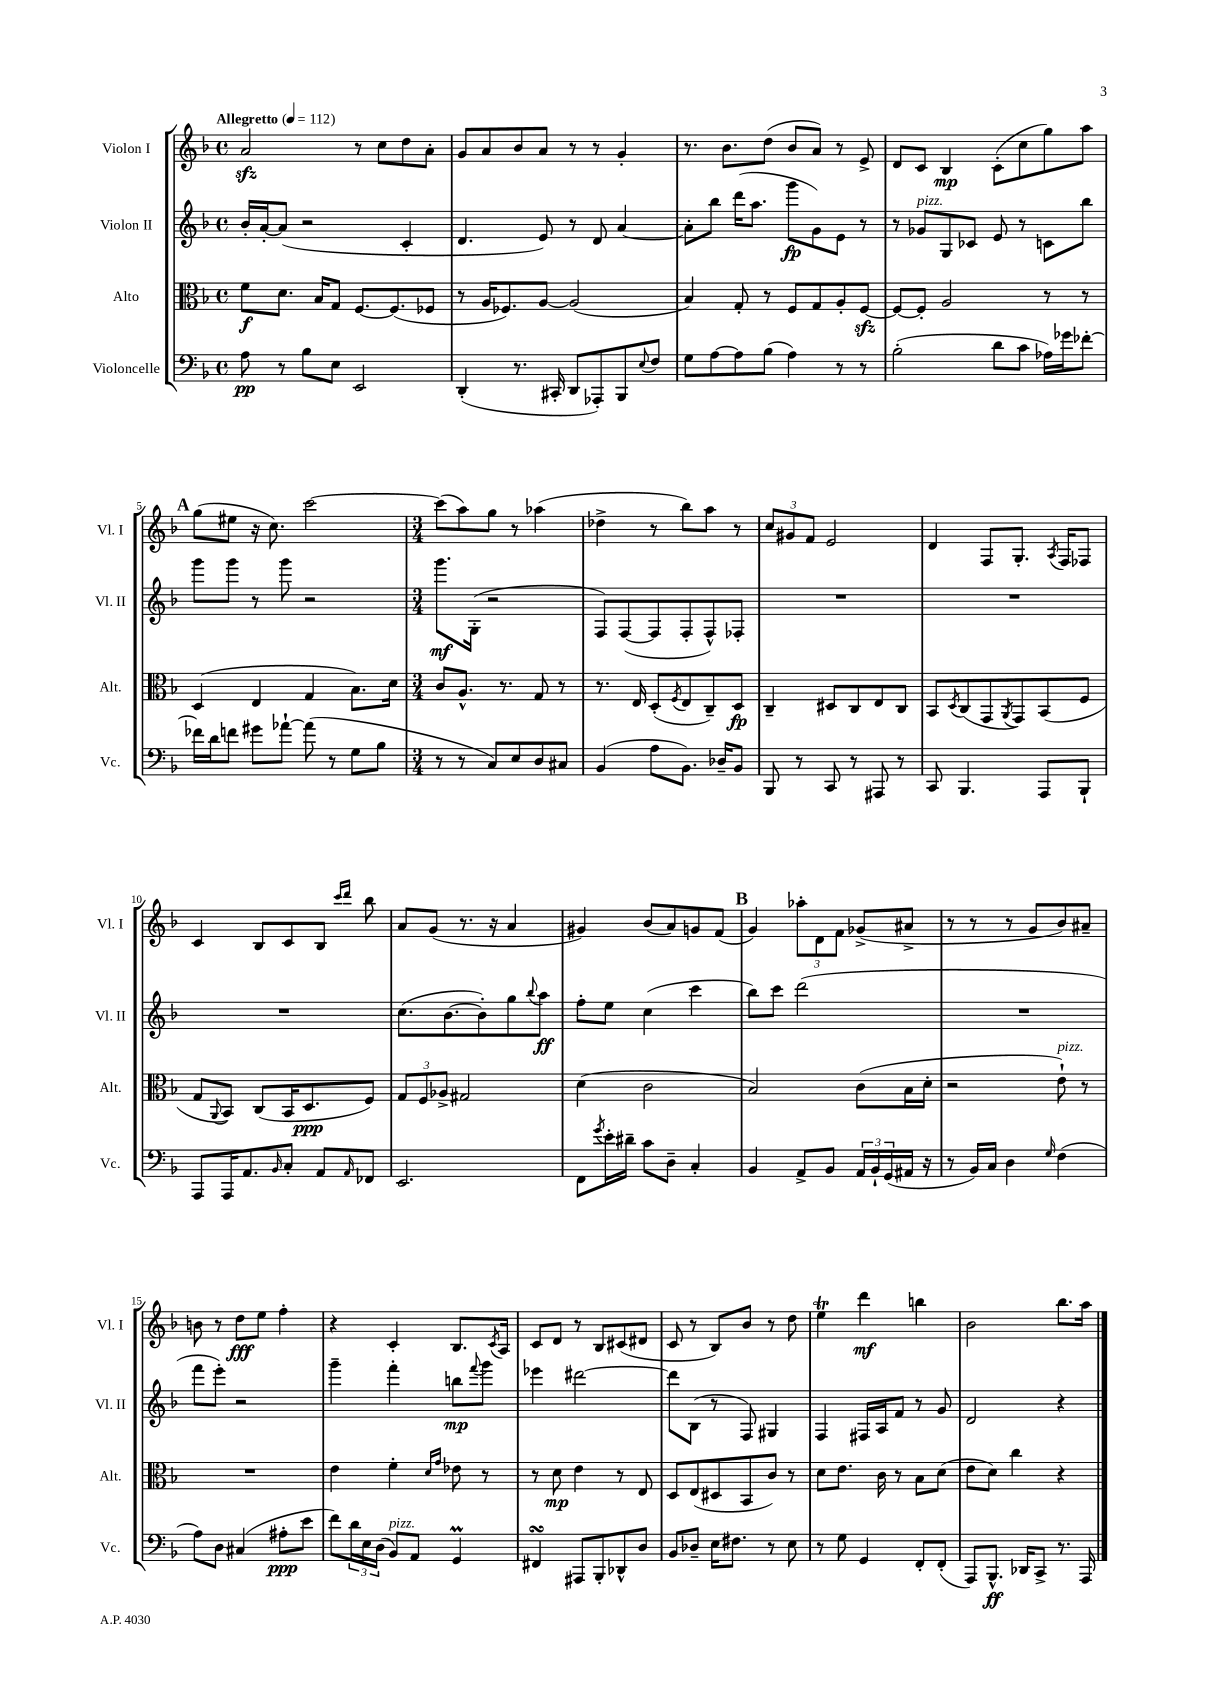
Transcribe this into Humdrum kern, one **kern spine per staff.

**kern	**kern	**kern	**kern
*staff4	*staff3	*staff2	*staff1
*clefF4	*clefC3	*clefG2	*clefG2
*k[b-]	*k[b-]	*k[b-]	*k[b-]
*M4/4	*M4/4	*M4/4	*M4/4
*met(c)	*met(c)	*met(c)	*met(c)
*MM112	*MM112	*MM112	*MM112
8A	8f	16b-'	2a
.	.	[16a'	.
8r	8.d	(8a]	.
8B-	.	2r	.
.	16B-	.	.
8E	8G	.	.
2EE	[8.F	.	8r
.	.	.	8cc
.	(8.F]	.	.
.	.	4c'	8dd
.	8F-	.	8a'
=	=	=	=
(4DD'	8r	4.d	8g
.	16A	.	8a
.	8.F-)	.	.
8.r	.	.	8b-
.	[8A	8e)	8a
16CC#'	.	.	.
8DD	(2A]	8r	8r
8AAA-')	.	8d	8r
8BBB-	.	[4a	4g'
8qqE	.	.	.
8F	.	.	.
=	=	=	=
8G	4B-)	8a']	8.r
[8A	.	8bb-	.
.	.	.	8.b-
8A]	8G'	(16ddd	.
.	.	8.aa	.
(8B-	8r	.	(8dd
4A)	8F	8ggg	8b-
.	8G	8g)	8a)
8r	8A'	8e	8r
8r	[8F	8r	8e^
=	=	=	=
(2B-'	8F_	8r	8d
.	8F']	8g-	8c
.	2A	8G	4B-
.	.	8c-	.
8d	.	8e	(8c'
8c	.	8r	8cc
16A-)	8r	8c	8gg)
16g-	.	.	.
[8f-'	8r	8bb-	8aa
=	=	=	=
16f-]	(4D	8ggg	(8gg
16d	.	.	.
8f	.	8ggg	8ee#
8g#	4E	8r	16r
.	.	.	8.cc)
[8a-`	.	8ggg	.
(8a-]	4G	2r	[2ccc
8r	.	.	.
8G	8.B-)	.	.
8B-	.	.	.
.	16d	.	.
=	=	=	=
*M3/4	*M3/4	*M3/4	*M3/4
8r	8c	8.ggg	(8ccc]
8r	8.A^^	.	8aa)
.	.	(16G'	.
8C)	.	2r	8gg
.	8.r	.	.
8E	.	.	8r
8D	8G	.	(4aa-
8C#	8r	.	.
=	=	=	=
(4BB-	8.r	8F)	4dd-^
.	.	([8F	.
.	16E	.	.
8A	(8D'	8F]	8r
.	8qF	.	.
8.BB-)	8E	8F'	8bb-)
.	8C~)	8F^^)	8aa
16D-~	.	.	.
8BB-	8D	8F-'	8r
=	=	=	=
8BBB-	4C~	2.r	12cc
.	.	.	12g#
8r	.	.	.
.	.	.	12f
8CC	8D#	.	2e
8r	8C	.	.
8AAA#	8E	.	.
8r	8C	.	.
=	=	=	=
8CC	8BB-	2.r	4d
.	8qD	.	.
4.BBB-	(8C	.	.
.	8GG	.	8F
.	8qAA	.	.
.	8GG)	.	8.G'
8AAA	(8BB-	.	.
.	.	.	8qA
.	.	.	16F
8BBB-`	8F	.	8F-
=	=	=	=
8AAA	8G	2.r	4c
.	8qqAA	.	.
16AAA	8BB-)	.	.
8.AA	.	.	.
.	(8C	.	8B-
16qqBB-	.	.	.
8C'	16BB-	.	8c
.	8.D	.	.
8AA	.	.	8B-
.	.	.	16qqccc
16qqAA	.	.	16qqddd
8FF-	8F)	.	8bb-
=	=	=	=
2.EE	12G	(8.cc	8a
.	12F	.	.
.	.	.	(8g
.	12A-^	.	.
.	.	[8.b-	.
.	2G#	.	8.r
.	.	8b-'])	.
.	.	.	16r
.	.	8gg	4a
.	.	8qqbb-	.
.	.	8aa	.
=	=	=	=
8FF	(4d	8ff'	4g#)
8qg	.	.	.
16e'	.	8ee	.
16d#~	.	.	.
8c	2c	(4cc	(8b-
8D~	.	.	8a)
4C'	.	4ccc	8g
.	.	.	(8f
=	=	=	=
4BB-	2B-)	8bb-)	4g)
.	.	8ccc	.
8AA^	.	(2ddd	12aa-'
.	.	.	12d
8BB-	.	.	.
.	.	.	12f
24AA	(8c	.	(8g-^
24BB-`	.	.	.
(24GG	.	.	.
16AA#	16B-	.	8a#^
16r	16d'	.	.
=	=	=	=
8r	2r	2.r	8r
16BB-)	.	.	8r
16C	.	.	.
4D	.	.	8r
.	.	.	8g
16qqG	.	.	.
(4F	8e`)	.	8b-)
.	8r	.	8a#~
=	=	=	=
8A)	2.r	8fff	8b
8D	.	8eee')	8r
(4C#	.	2r	8dd
.	.	.	8ee
8A#'	.	.	4ff'
8e	.	.	.
=	=	=	=
8f)	4e	4ggg~	4r
24d	.	.	.
24E	.	.	.
(24D	.	.	.
8BB-)	4f'	4fff'	4c'
8AA	.	.	.
.	16qqd	.	.
.	16qqg	.	.
4GG	8e-	8bb	8.B-
.	.	8qqfff	.
.	8r	8ggg	.
.	.	.	8qc
.	.	.	16A
=	=	=	=
4FF#	8r	4eee-	8c
.	8d	.	8d
8AAA#	4e	[2ddd#	8r
8BBB-'	.	.	8B-
8DD-^^	8r	.	(8c#
8D	8E	.	8d#
=	=	=	=
8BB-	8D	8ddd#]	8c
8D-~	(8E	(8B-	8r
16E	8D#	8r	8B-)
8.F#	.	.	.
.	8BB-	8F)	8b-
8r	8c)	4G#	8r
8E	8r	.	8dd
=	=	=	=
8r	8d	4F	4ee
8G	8.e	.	.
4GG	.	16F#	4ddd
.	16c	16A	.
.	8r	8f	.
8FF'	8B-	8r	4bb
(8FF'	(8d	8g	.
=	=	=	=
8AAA)	8e	2d	2b-
8.BBB-^^	8d)	.	.
.	4cc	.	.
16DD-	.	.	.
8CC^	.	.	.
8.r	4r	4r	8.bb-
16AAA	.	.	16aa
==	==	==	==
*-	*-	*-	*-
